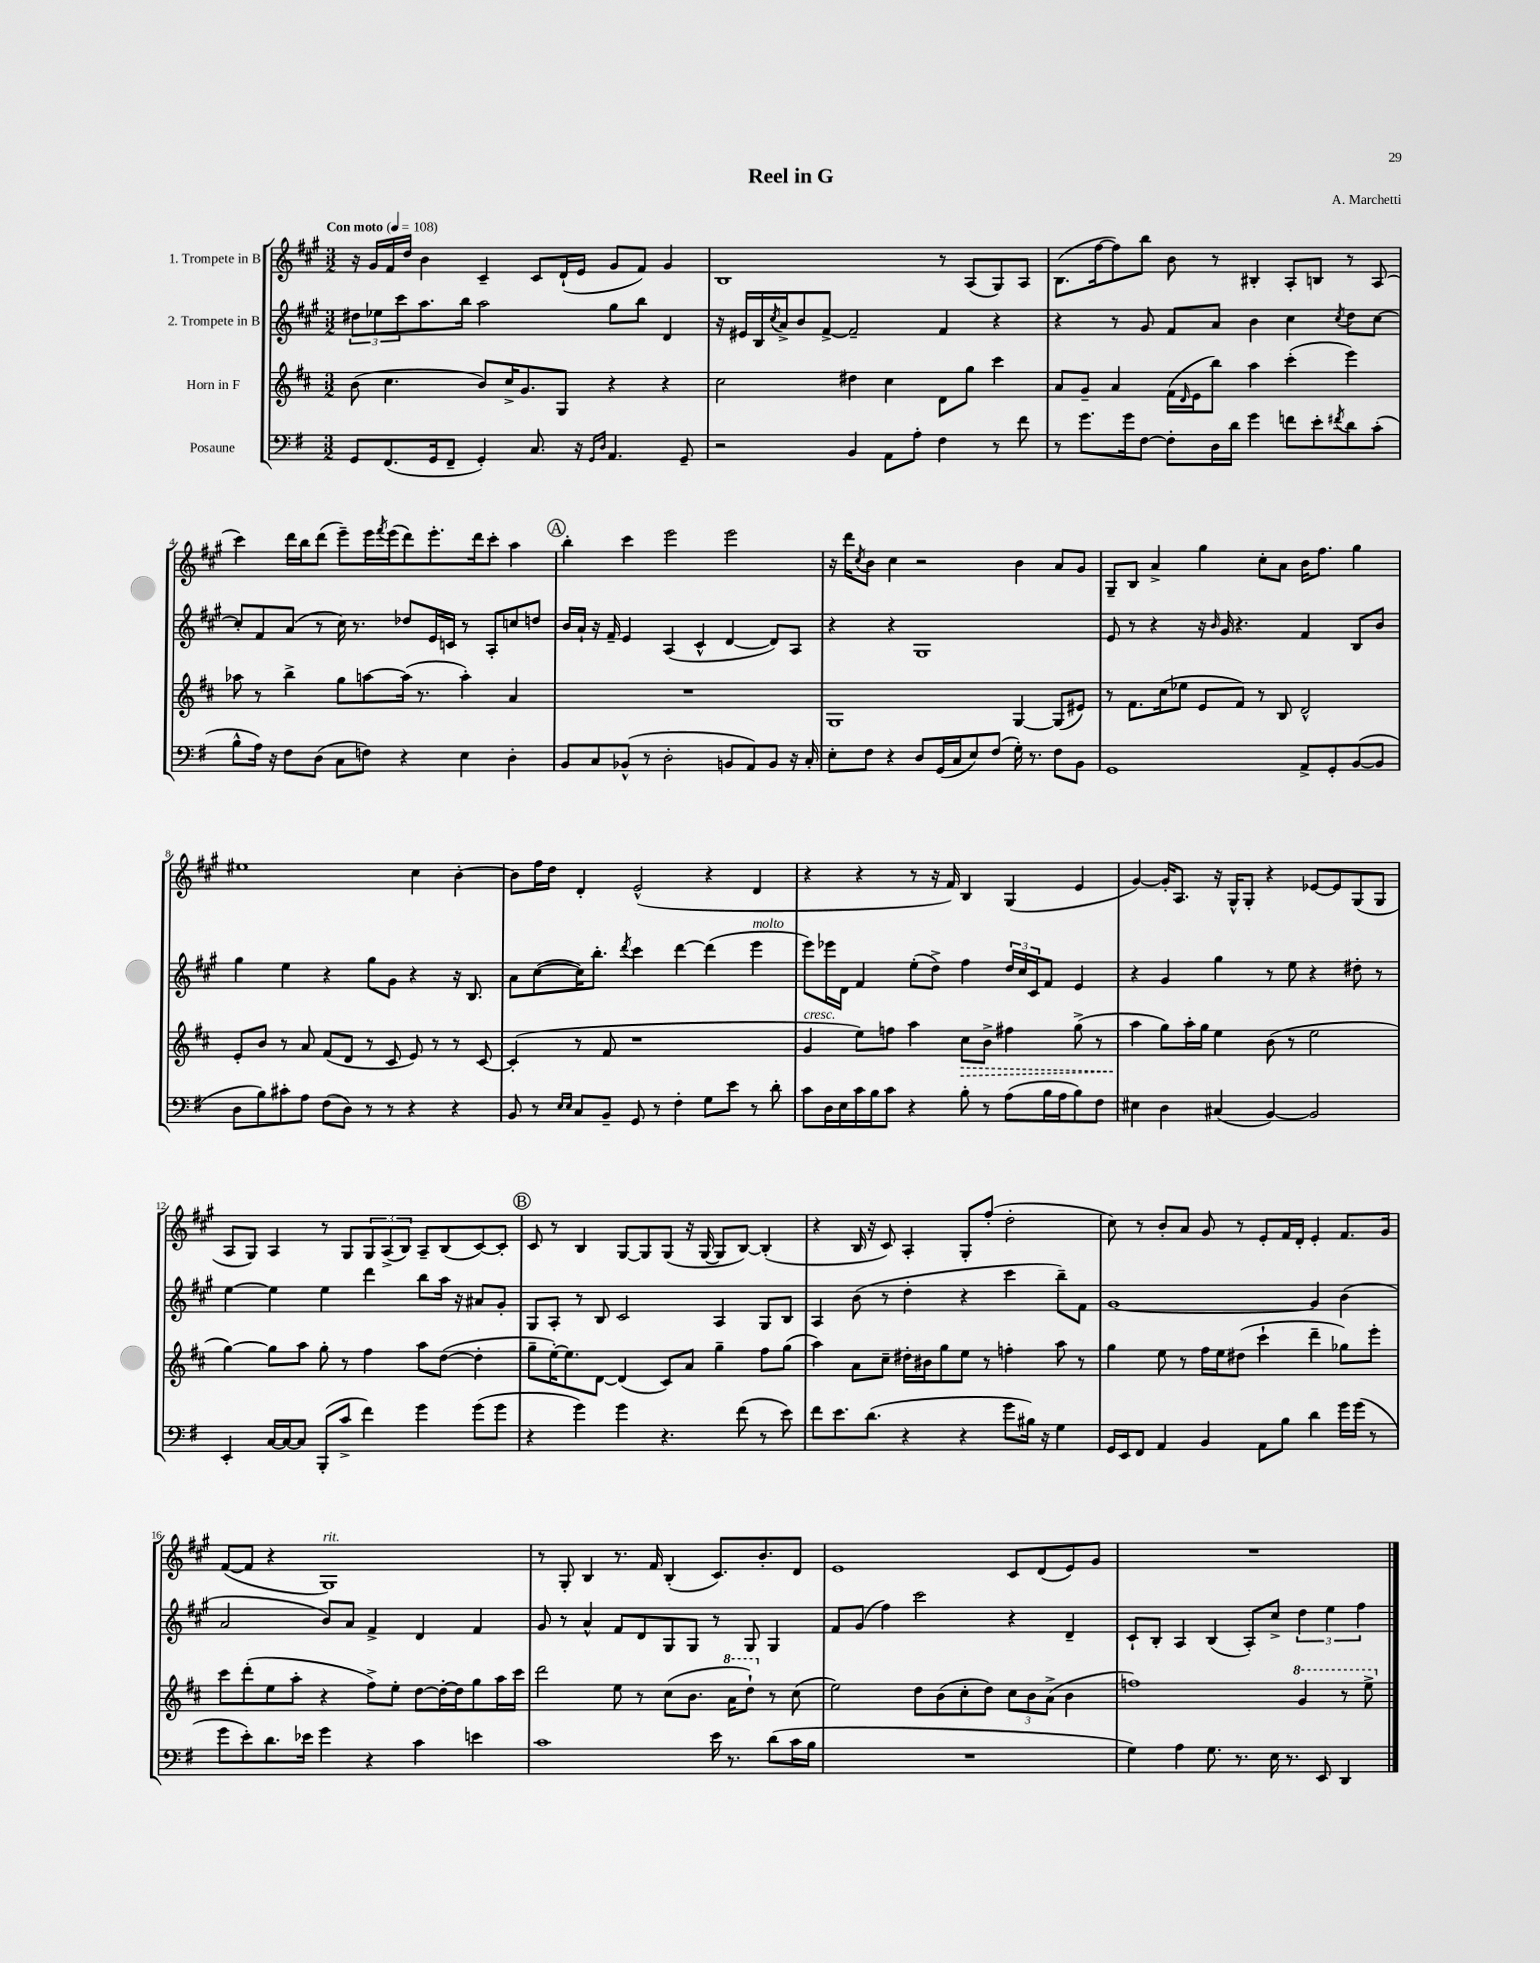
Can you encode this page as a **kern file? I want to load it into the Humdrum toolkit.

**kern	**kern	**kern	**kern
*staff4	*staff3	*staff2	*staff1
*clefF4	*clefG2	*clefG2	*clefG2
*k[f#]	*k[f#c#]	*k[f#c#g#]	*k[f#c#g#]
*M3/2	*M3/2	*M3/2	*M3/2
*MM108	*MM108	*MM108	*MM108
8GG	(8b	12dd#	16r
.	.	.	16g#
.	.	12ee-	.
(8.FF#	4.cc#	.	16f#
.	.	12ccc#	.
.	.	.	16dd
.	.	8.aa	4b
16GG	.	.	.
8FF#~	.	.	.
.	.	16bb	.
4GG')	8b)	2aa	4c#~
.	16cc#^	.	.
.	8.g	.	.
8.C	.	.	8c#
.	8G	.	(16d`
16r	.	.	16e
16qqGG	.	.	.
16qqD	.	.	.
4.AA	4r	8gg#	8g#
.	.	8bb	8f#)
.	4r	4d	4g#
8GG~	.	.	.
=	=	=	=
2r	2cc#	16r	1B
.	.	16e#	.
.	.	16B	.
.	.	8qcc#	.
.	.	16a^	.
.	.	8b	.
.	.	[8f#^	.
4BB	4dd#	2f#~]	.
8AA	4cc#	.	.
8A'	.	.	.
4F#	8d	4f#	8r
.	8gg	.	(8A
8r	4ccc#	4r	8G#)
8f#	.	.	8A
=	=	=	=
8r	8a	4r	(8.B
8.g	8g~	.	.
.	.	.	[16ff#
.	4a	8r	8ff#])
16g	.	.	.
[8F#	.	8g#	8bb
8F#']	(16f#	8f#	8b
.	16qqd	.	.
.	16e	.	.
16D	8bb)	8a	8r
16d	.	.	.
4g	4aa	4b	4B#'
8f	(4ccc#'	4cc#	8A'
8e'	.	.	8B
8qf#	.	8qcc#	.
8d	4eee)	8dd	8r
(8c'	.	[8cc#	(8A
=	=	=	=
8B^^	8aa-	8cc#']	4ccc#)
16A)	8r	8f#	.
16r	.	.	.
8F#	4bb^	(8a	16ddd
.	.	.	16bb
(8D	.	8r	(8ddd
8C	8gg	16cc#)	8eee~)
.	.	8.r	.
8F)	[8aa	.	16eee
.	.	.	8qfff#
.	.	.	(16eee
4r	(16aa]	8dd-	8ddd)
.	8.r	.	.
.	.	16e	8.eee'
.	.	16c	.
4E	4aa')	8r	.
.	.	.	16ddd
.	.	8A'	8ccc#'
4D'	4a	8cc	4aa
.	.	8dd	.
=	=	=	=
8BB	1.r	16b	4bb'
.	.	16a`	.
8C	.	16r	.
.	.	16f#~	.
(8BB-^^	.	4e	4ccc#
8r	.	.	.
2D'	.	(4A	2eee
.	.	4c#^^	.
8BB	.	[4d	2eee
8AA)	.	.	.
8BB	.	8d])	.
16r	.	8A	.
16C'	.	.	.
=	=	=	=
8E'	1G	4r	16r
.	.	.	16ddd
.	.	.	8qcc#
8F#	.	.	8b
4r	.	4r	4cc#
8D	.	1G#	2r
(16GG	.	.	.
16C	.	.	.
8E)	.	.	.
(8F#	.	.	.
16G')	[4G	.	4b
8.r	.	.	.
8F#	(8G]	.	8a
8BB	8e#)	.	8g#
=	=	=	=
1GG	8r	8e	8G#~
.	8.f#	8r	8B
.	.	4r	4a^
.	(16cc#	.	.
.	8ee-	.	.
.	8e	16r	4gg#
.	.	16qqb	.
.	.	16g#	.
.	8f#)	4.r	.
.	8r	.	8cc#'
.	8B	.	8a
8AA^	2d^^	4f#	16b
.	.	.	8.ff#
8GG'	.	.	.
([8BB	.	8B	4gg#
8BB]	.	8b	.
=	=	=	=
8D	8e'	4gg#	1ee#
8B)	8b	.	.
8c#'	8r	4ee	.
8A	8a	.	.
(8F#	(8f#	4r	.
8D)	8d	.	.
8r	8r	8gg#	.
8r	8c#	8g#	.
4r	8e)	4r	4cc#
.	8r	.	.
4r	8r	16r	[4b'
.	.	8.B	.
.	[8c#	.	.
=	=	=	=
8BB	(4c#']	8a	8b]
8r	.	([8cc#	16ff#
.	.	.	16dd
16qqE	.	.	.
16qqE	.	.	.
8C	8r	16cc#])	4d'
.	.	8.bb'	.
8BB~	8f#	.	.
.	.	8qddd	.
8GG	1r	4ccc#	(2e^^
8r	.	.	.
4F#'	.	[4ddd	.
8G	.	(4ddd]	4r
8e	.	.	.
8r	.	4eee	4d
8d'	.	.	.
=	=	=	=
8c	4g	8eee)	4r
16D	.	16eee-	.
16E	.	16d	.
16c	8ee)	4f#	4r
16B	.	.	.
8c	8ff	.	.
4r	4aa	(8ee'	8r
.	.	8dd^)	16r
.	.	.	16f#)
8B'	8cc#	4ff#	4B
8r	8b^	.	.
(8A	4ff#	24dd	(4G#
.	.	24cc#	.
.	.	24c#	.
16B	.	8f#	.
16A	.	.	.
8B)	(8gg^	4e	4e
8F#	8r	.	.
=	=	=	=
4E#	4aa	4r	[4g#)
4D	8gg)	4g#	16g#']
.	.	.	8.A
.	16aa'	.	.
.	16gg	.	.
(4C#	4ee	4gg#	16r
.	.	.	16G#^^
.	.	.	8G#'
[4BB)	(8b	8r	4r
.	8r	8ee	.
2BB]	2ee	4r	[8e-
.	.	.	8e-]
.	.	8dd#'	(8G#
.	.	8r	8G#
=	=	=	=
4EE'	[4gg)	[4ee	8A
.	.	.	8G#)
[16C	8gg]	4ee]	4A
16C_	.	.	.
8C]	8aa	.	.
(8BBB'	8gg'	4ee	8r
8c^	8r	.	8G#
4f#)	4ff#	4ddd	12G#
.	.	.	(12A^
.	.	.	12B)
4g	8aa	8bb	8A~
.	([8dd	16aa	(8B
.	.	16r	.
(8g	4dd']	8a#	[8c#)
8g	.	8g#'	8c#']
=	=	=	=
4r	8gg~	8G#	8c#
.	[16ee')	8A'	8r
.	8.ee]	.	.
4g)	.	8r	4B
.	[8d	8B	.
4g	(4d]	2c#	[8G#
.	.	.	8G#]
4.r	8c#)	.	(8G#
.	8a	.	16r
.	.	.	[16G#
.	4gg~	4A	8G#]
(8f#	.	.	[8B)
8r	8ff#	8G#	(4B']
8e)	(8gg	8B	.
=	=	=	=
8f#	4aa)	4A	4r
8.e	.	.	.
.	8a	(8b	16B
(8.d	.	.	16r
.	8cc#~	8r	8c#)
4r	16dd#'	4dd'	4A'
.	16b#	.	.
.	8gg	.	.
4r	8ee	4r	8G#'
.	8r	.	(8ff#'
8g	4ff'	4ccc#	2dd'
16B#)	.	.	.
16r	.	.	.
4G	8aa	8bb~)	.
.	8r	8f#	.
=	=	=	=
16GG	4gg	[1g#	8cc#)
16EE	.	.	.
8FF#	.	.	8r
4AA	8ee	.	8b'
.	8r	.	8a
4BB	16ff#	.	8g#
.	16ee	.	.
.	(8dd#	.	8r
8AA	4ccc#`	.	8e'
8B	.	.	16f#
.	.	.	16d'
4d	4ddd~	4g#]	4e'
16g	8gg-)	(4b	8.f#
(16g	.	.	.
8r	8eee'	.	.
.	.	.	16g#
=	=	=	=
8g	8ccc#	2a	([8f#
8e')	(8ddd'	.	8f#]
8.d	8ee	.	4r
.	8aa'	.	.
16e-	.	.	.
4g	4r	8b)	1G#)
.	.	8a	.
4r	8ff#^)	4f#^	.
.	8ee'	.	.
4c	[8dd	4d	.
.	16dd'_	.	.
.	16dd]	.	.
4e	8gg	4f#	.
.	16aa	.	.
.	16ccc#	.	.
=	=	=	=
1c	2ddd	8g#	8r
.	.	8r	8G#'
.	.	4a^^	4B
.	8ee	8f#	8.r
.	8r	8d	.
.	.	.	16f#
.	(8cc#	8G#	(4B'
.	8.b	8G#	.
16e	.	8r	8.c#)
8.r	16aa	.	.
.	8ddd`)	8G#	.
.	.	.	8.b'
(8d	8r	4G#	.
16c	(8cc#	.	8d
16B	.	.	.
=	=	=	=
1.r	2ee)	8f#	1e
.	.	(8g#	.
.	.	4ff#)	.
.	8dd	2ccc#	.
.	(8b	.	.
.	8cc#'	.	.
.	8dd)	.	.
.	12cc#	4r	8c#
.	12b	.	.
.	.	.	(8d
.	(12a^	.	.
.	4b	4d~	8e)
.	.	.	8g#
=	=	=	=
4G)	1ff)	8c#`	1.r
.	.	8B'	.
4A	.	4A	.
8.G	.	(4B	.
8.r	.	.	.
.	.	8A')	.
16E	.	8cc#^	.
8.r	.	.	.
.	4gg	6dd	.
8EE	.	.	.
.	.	6ee	.
4DD	8r	.	.
.	.	6ff#	.
.	8eee^	.	.
==	==	==	==
*-	*-	*-	*-
